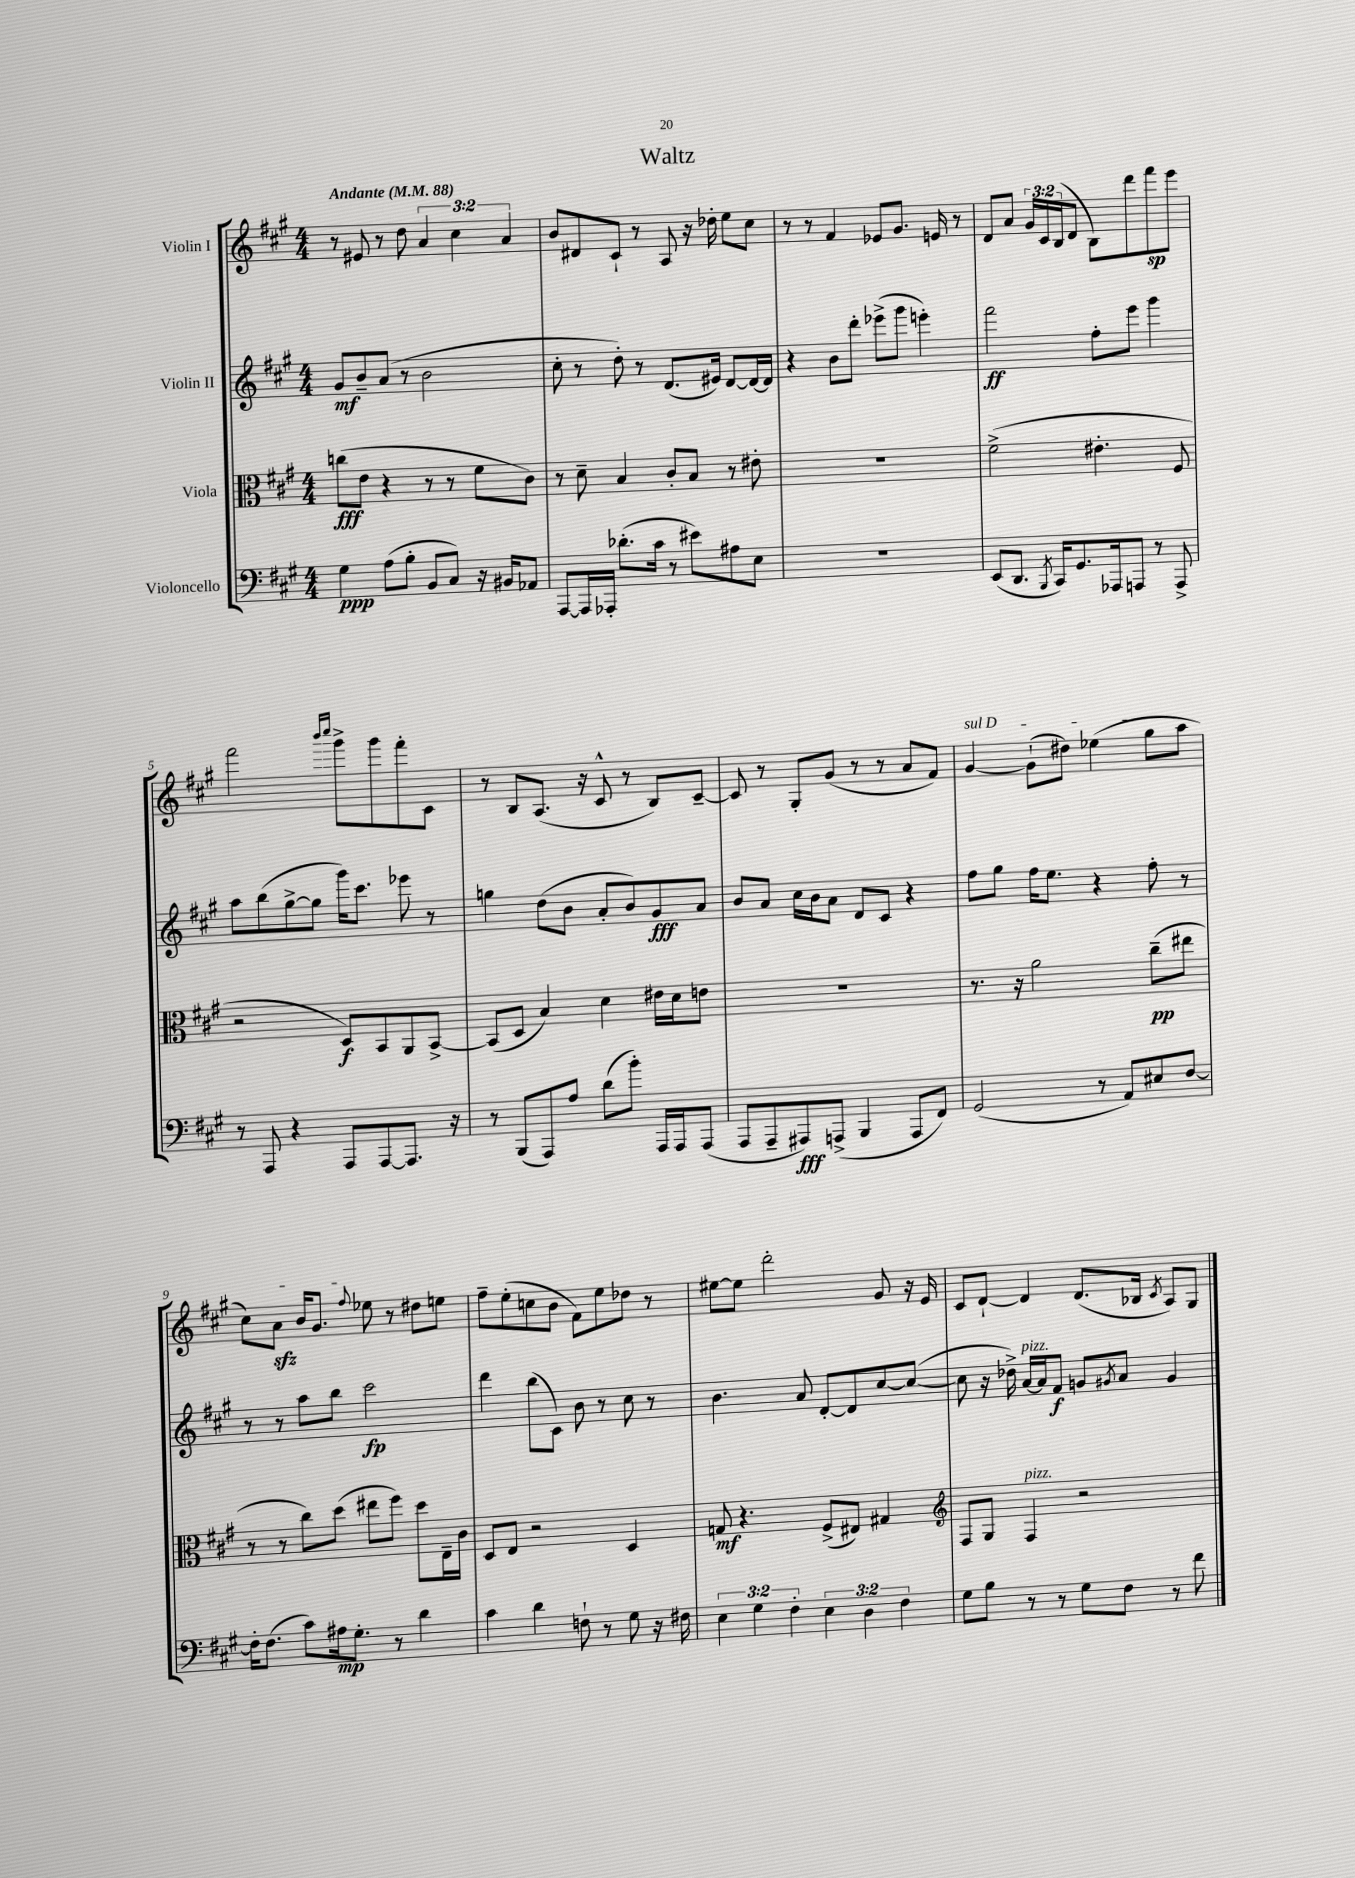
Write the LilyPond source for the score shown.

\header { title = "Waltz" }
<<
\new StaffGroup <<
\new Staff = "s0" \with { instrumentName = "Violin I" } {
    \clef treble \key a \major \numericTimeSignature \time 4/4 \override Staff.TupletNumber.text = #tuplet-number::calc-fraction-text \tempo "Andante" 4 = 88
    r8 eis'8 r8 d''8 \tuplet 3/2 { a'4 cis''4 a'4 } |
    b'8 dis'8 cis'8-! r8 a8 r16 des''16-. e''8 cis''8 |
    r8 r8 fis'4 ees'8 gis'8. e'16 r8 |
    d'8 a'8 \tuplet 3/2 { gis'16 cis'16 b16( } d'8 b8) d'''8 fis'''8\sp e'''8 |
    fis'''2 \grace { b'''16 cis''''16 } gis'''8-> gis'''8 fis'''8-. cis'8 |
    r8 b8 a8.( r16 cis'8-^ r8 b8) cis'8~-- |
    cis'8 r8 gis8-. gis'8( r8 r8 a'8 fis'8) |
    \once \override TextSpanner.bound-details.left.text = \markup { \italic "sul D" } gis'4~\startTextSpan gis'8-!( dis''8) ees''4( gis''8 a''8 |
    cis''8) a'8\sfz b'16 gis'8. \appoggiatura { fis''8 } ees''8\stopTextSpan r8 dis''8 e''8 |
    fis''8-- e''8-.( c''8 b'8 fis'8) e''8 des''8 r8 |
    eis''8~ eis''8 d'''2-. gis'8 r16 e'16 |
    cis'8 d'8~-! d'4 d'8.( bes16 \acciaccatura { cis'8 } a8) gis8 \bar "|." |
}
\new Staff = "s1" \with { instrumentName = "Violin II" } {
    \clef treble \key a \major \numericTimeSignature \time 4/4
    gis'8\mf b'8-- a'8( r8 b'2 |
    cis''8-. r8 d''8-.) r8 d'8.( eis'16) d'8~ d'16~ d'16 |
    r4 b'8 d'''8-. ees'''8->( gis'''8 e'''4-.) |
    fis'''2\ff fis''8-. e'''8 gis'''4 |
    a''8 b''8( gis''8~-> gis''8 gis'''16) cis'''8. ees'''8 r8 |
    g''4 d''8( b'8 a'8-. b'8) gis'8\fff a'8 |
    b'8 a'8 cis''16 b'16 a'8 d'8 cis'8 r4 |
    fis''8 gis''8 fis''16 e''8. r4 fis''8-. r8 |
    r8 r8 a''8 b''8 cis'''2\fp |
    d'''4 b''8( cis'8) b'8 r8 cis''8 r8 |
    b'4. a'8 d'8~-. d'8 cis''8~ cis''8~( |
    cis''8 r16 des''16->) a'16~^\markup { \italic "pizz." } a'16 fis'8\f g'8 \acciaccatura { gis'8 } a'8 gis'4 \bar "|." |
}
\new Staff = "s2" \with { instrumentName = "Viola" } {
    \clef alto \key a \major \numericTimeSignature \time 4/4
    c''8\fff( e'8 r4 r8 r8 fis'8 cis'8) |
    r8 d'8-- b4 cis'8-. b8 r8 eis'8-. |
    R1 |
    fis'2->( eis'4.-. fis8 |
    r2 d8\f) b,8 a,8 b,8~-> |
    b,8( d8 b4) d'4 eis'16 d'16 e'8 |
    R1 |
    r8. r16 a'2 cis''8--\pp( eis''8 |
    r8 r8 cis''8) d''8( eis''8 fis''8) d''8 e16-- cis'16 |
    d8 e8 r2 d4 |
    g8\mf r4. fis8->( eis8) gis4 |
    \clef treble fis8 gis8 fis4^\markup { \italic "pizz." } r2 \bar "|." |
}
\new Staff = "s3" \with { instrumentName = "Violoncello" } {
    \clef bass \key a \major \numericTimeSignature \time 4/4 \override Staff.TupletNumber.text = #tuplet-number::calc-fraction-text
    gis4\ppp a8( b8-. b,8 cis8) r16 bis,16 aes,8 |
    a,,8~ a,,16 aes,,16-. des'8.-.( cis'16 r8 eis'8) ais8 e8 |
    R1 |
    e,8( d,8. \acciaccatura { b,,8 } cis,16) gis,8. aes,,16 a,,8 r8 a,,8-> |
    r8 a,,8 r4 a,,8 a,,8~ a,,8. r16 |
    r8 b,,8( a,,8) a8 d'8( b'8-.) a,,16 a,,16 a,,8( |
    a,,8 a,,8-- ais,,8\fff) a,,8->( b,,4 a,,8 fis,8) |
    gis,2( r8 a,8) eis8 fis8~ |
    fis16-. fis8.( cis'8) ais16\mp gis8.-. r8 d'4 |
    cis'4 d'4 f8-! r8 gis8 r16 fis16 |
    \tuplet 3/2 { e4 gis4 fis4-. } \tuplet 3/2 { e4 d4 fis4 } |
    gis8 b8 r8 r8 gis8 fis8 r8 fis'8 \bar "|." |
}
>>
>>
